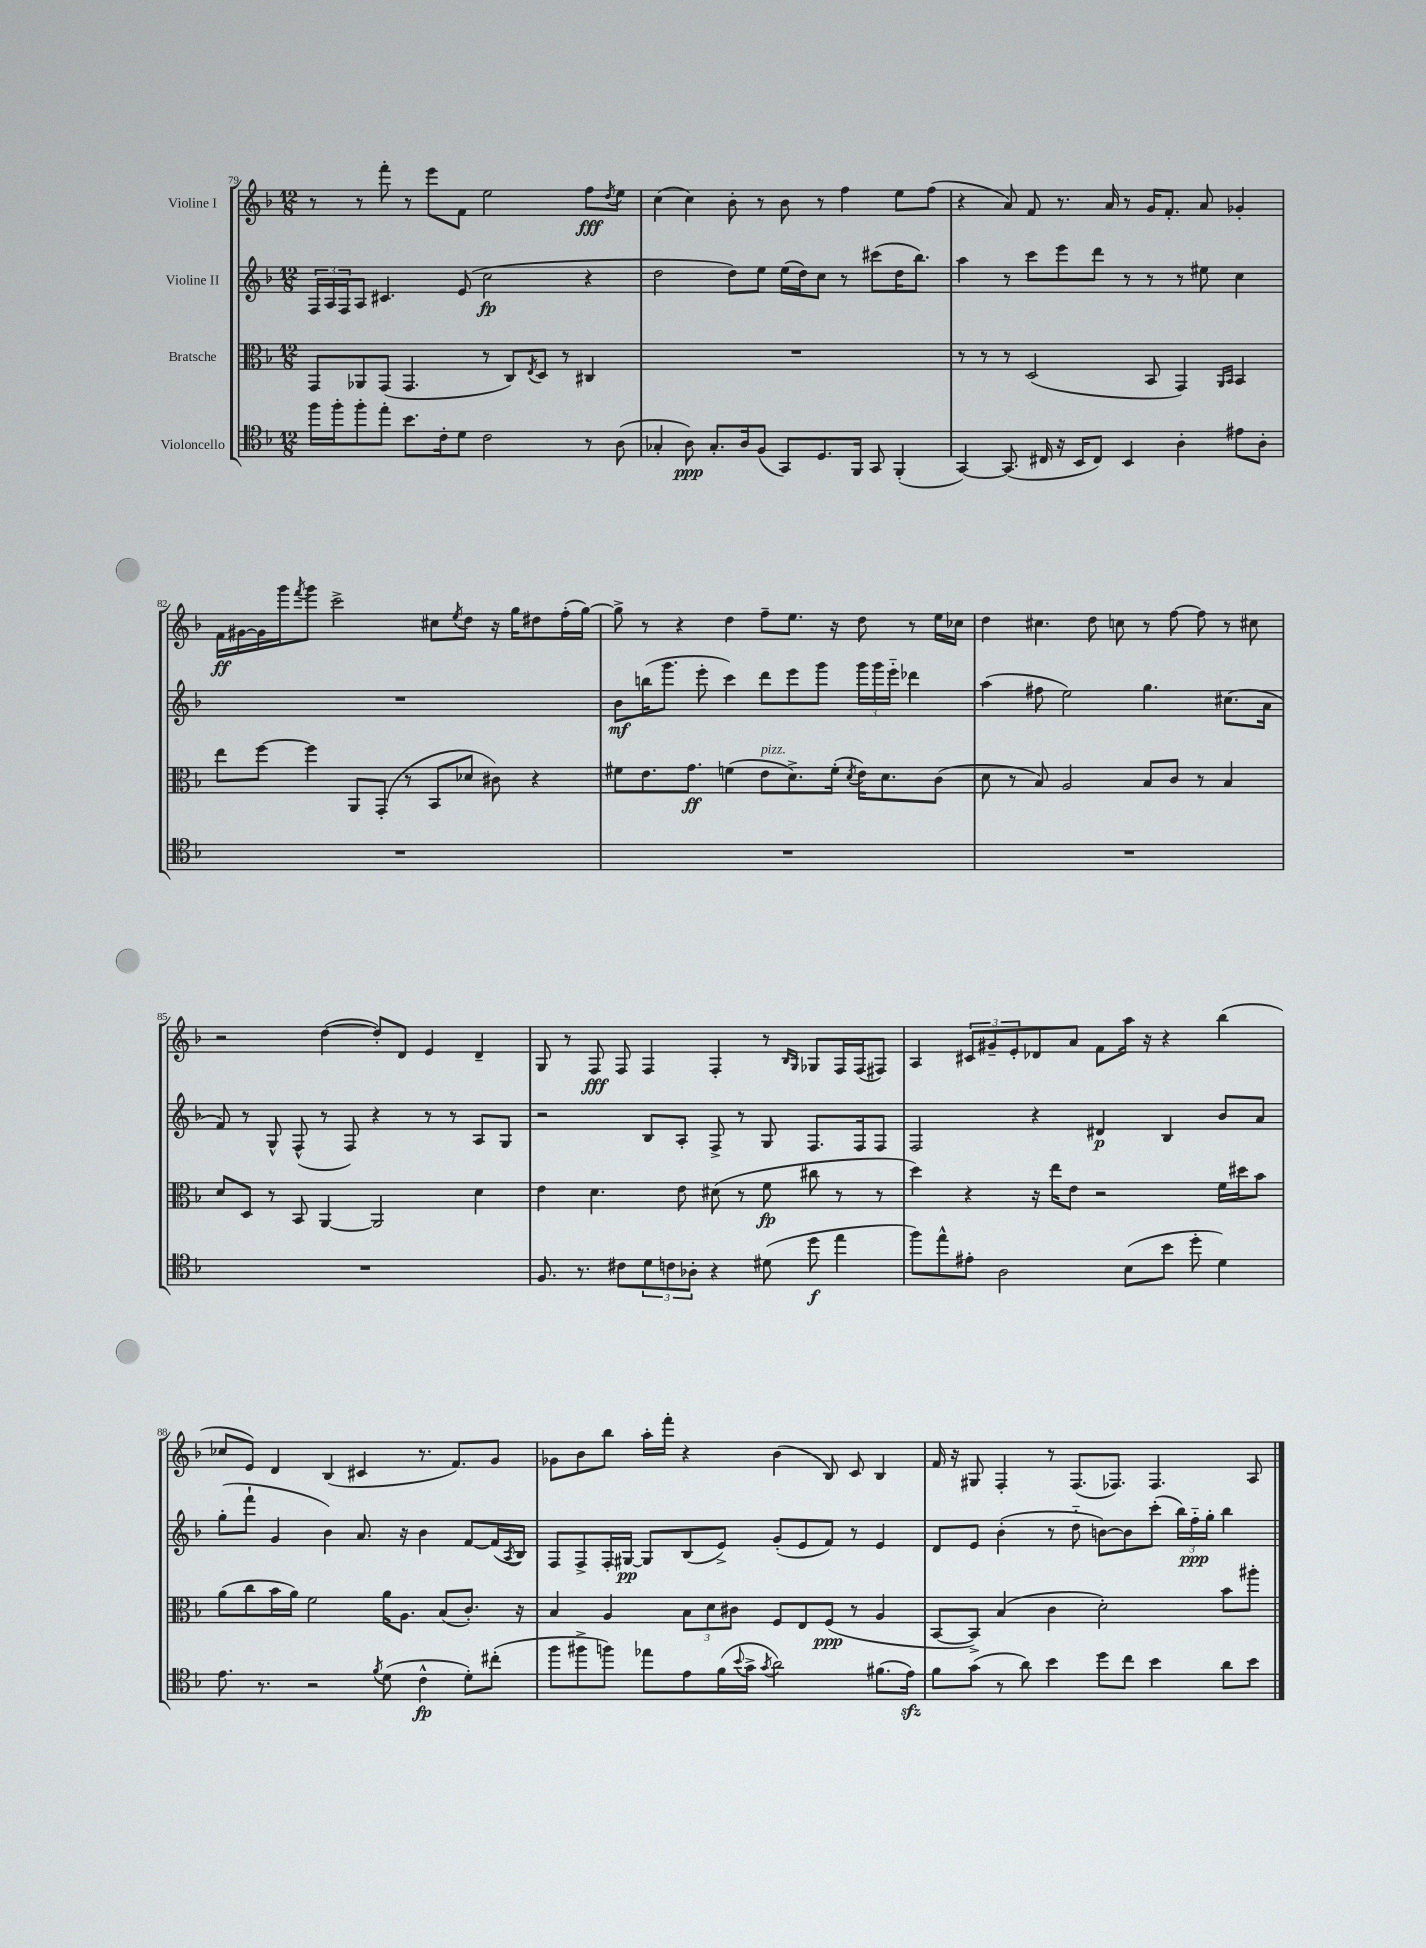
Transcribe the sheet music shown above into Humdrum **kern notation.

**kern	**kern	**kern	**kern
*staff4	*staff3	*staff2	*staff1
*clefC4	*clefC3	*clefG2	*clefG2
*k[b-]	*k[b-]	*k[b-]	*k[b-]
*M12/8	*M12/8	*M12/8	*M12/8
16ff	8GG	24F	8r
.	.	24A	.
16ff'	.	.	.
.	.	24F	.
8ff'	8AA-	8A	8r
8ee'	(8GG	4.c#	8fff'
8.b-	4.GG	.	8r
.	.	.	8eee
16c'	.	.	.
8d	.	(8e	8f
2c	8r	2cc	2ee
.	8C)	.	.
.	8qE	.	.
.	8D	.	.
.	8r	.	.
8r	4C#	4r	8ff
.	.	.	8qdd
(8A	.	.	8ee
=	=	=	=
4G-'	1.r	2dd	(4cc
8A)	.	.	4cc)
8.G-'	.	.	.
.	.	8dd)	8b-'
16A	.	.	.
(8F	.	8ee	8r
8GG)	.	(16ee	8b-
.	.	16dd)	.
8.D	.	8cc	8r
.	.	8r	4ff
16FF	.	.	.
8GG	.	(8ccc#	.
(4FF'	.	16dd	8ee
.	.	8.bb-)	.
.	.	.	(8ff
=	=	=	=
[4GG)	8r	4aa	4r
.	8r	.	.
(8.GG]	8r	8r	8a)
.	(2D	8ccc	8f
16C#	.	.	.
16r	.	8eee	8.r
16BB-	.	.	.
8C#)	.	8ddd	.
.	.	.	16a
4BB-	.	8r	8r
.	8BB-	8r	16g
.	.	.	8.f'
4A'	4GG)	8r	.
.	.	8ee#	8a
.	16qqAA	.	.
.	16qqBB-	.	.
8e#	4BB-	4cc	4g-'
8A'	.	.	.
=	=	=	=
1.r	8ee	1.r	16f
.	.	.	[16g#
.	[8ff	.	16g#]
.	.	.	16ggg
.	.	.	8qfff
.	4ff]	.	8ggg
.	.	.	2ccc^
.	8AA	.	.
.	(8GG'	.	.
.	8r	.	.
.	8BB-	.	8cc#
.	.	.	8qee
.	8d-	.	8dd
.	8c#)	.	16r
.	.	.	16gg
.	4r	.	8dd#
.	.	.	(16ff'
.	.	.	[16gg)
=	=	=	=
1.r	8f#	8b-	8gg^]
.	8.e	(16bb	8r
.	.	8.ggg	.
.	.	.	4r
.	8.g	.	.
.	.	8eee'	.
.	(4f	4ccc)	4dd
.	8e	8ddd	8ff~
.	8.d^)	8eee	8.ee
.	.	8ggg	.
.	(16f'	.	16r
.	8qd	.	.
.	16e)	24ggg	8dd
.	.	24ggg	.
.	8.d	.	.
.	.	24eee'~	.
.	.	4ddd-	8r
.	(8c	.	16ee
.	.	.	16cc-
=	=	=	=
1.r	8d	(4aa	4dd
.	8r	.	.
.	8B-)	8ff#	4.cc#
.	2A	2ee)	.
.	.	.	8dd
.	.	.	8cc
.	8B-	4.gg	8r
.	8c	.	[8ff
.	8r	.	8ff]
.	4B-	(8.cc#	8r
.	.	.	8cc#
.	.	16a	.
=	=	=	=
1.r	8d	8f)	2r
.	8D	8r	.
.	8r	8G^^	.
.	8BB-	(8F^^	.
.	[4AA	8r	([4dd
.	.	8F)	.
.	2AA]	4r	8dd'])
.	.	.	8d
.	.	8r	4e
.	.	8r	.
.	4d	8A	4d~
.	.	8G	.
=	=	=	=
8.F	4e	2r	8G
.	.	.	8r
8.r	.	.	.
.	4.d	.	8F
8c#	.	.	8F
12d	.	8B-	4F
12c	.	.	.
.	8e	8A'	.
12A-'	.	.	.
4r	(8d#	8F^	4F'
.	8r	8r	.
(8d#	8f	8G	8r
.	.	.	16qqB-
.	.	.	16qqG
8dd	8cc#	8.F	8G-
4ee	8r	.	16F
.	.	16F	(16F
.	8r	8F	8F#)
=	=	=	=
8ff)	4dd)	2F	4A
8ee^^	.	.	.
8e#'	4r	.	12c#
.	.	.	12g#~
2A	.	.	.
.	.	.	12e'
.	16r	4r	8d-
.	16ee	.	.
.	8e	.	8a
.	2r	4d#	8f
(8B-	.	.	16aa
.	.	.	16r
8b-	.	4B-	4r
8dd'	.	.	.
4d)	16f	8b-	(4bb-
.	16dd#	.	.
.	8b-	8a	.
=	=	=	=
8.e	(8a	(8gg'	8cc-
.	8cc	8fff`	8e)
8.r	.	.	.
.	16b-	4g	4d
.	16a)	.	.
2r	2f	.	.
.	.	4b-)	(4B-
.	.	8.a	4c#
8qf	.	.	.
(8d	16a	.	.
.	8.A	16r	.
4c^^	.	4b-	8.r
.	(8B-	.	.
.	.	.	8.f)
8d')	8.c')	[8f	.
(8cc#'	.	(16f]	8g
.	.	8qA	.
.	16r	16B-)	.
=	=	=	=
8ff	4B-	8F	8g-
8ff#^	.	8F^	8b-
8ff)	4A	16F'	8bb-
.	.	[16G#	.
8ee-	.	8G#]	16aa'
.	.	.	16fff'
8e	12B-	(8B-	4r
.	12d	.	.
(16f	.	8e^)	.
.	12c#	.	.
8qqb-	.	.	.
16g^	.	.	.
8qg	.	.	.
2a)	8F	(8g'	(4b-
.	8E	8e	.
.	(8F	8f)	8B-)
.	8r	8r	8c
(8.f#	4A	4e	4B-
16e)	.	.	.
=	=	=	=
8f	[8BB-	8d	16f
.	.	.	16r
(8g	8BB-^])	8e	8G#
8r	(4B-	(4b-'	4F'
8a)	.	.	.
4b-	4c	8r	8r
.	.	8dd'~	(8.F
8dd	2d')	[8b)	.
.	.	.	8.F-)
8cc	.	8b]	.
4b-	.	(8ccc'	4.F-
.	.	24bb-)	.
.	.	24ff'~	.
.	.	24gg'	.
8a	8b-	4bb-	.
8b-	8aa#'	.	8A
==	==	==	==
*-	*-	*-	*-
